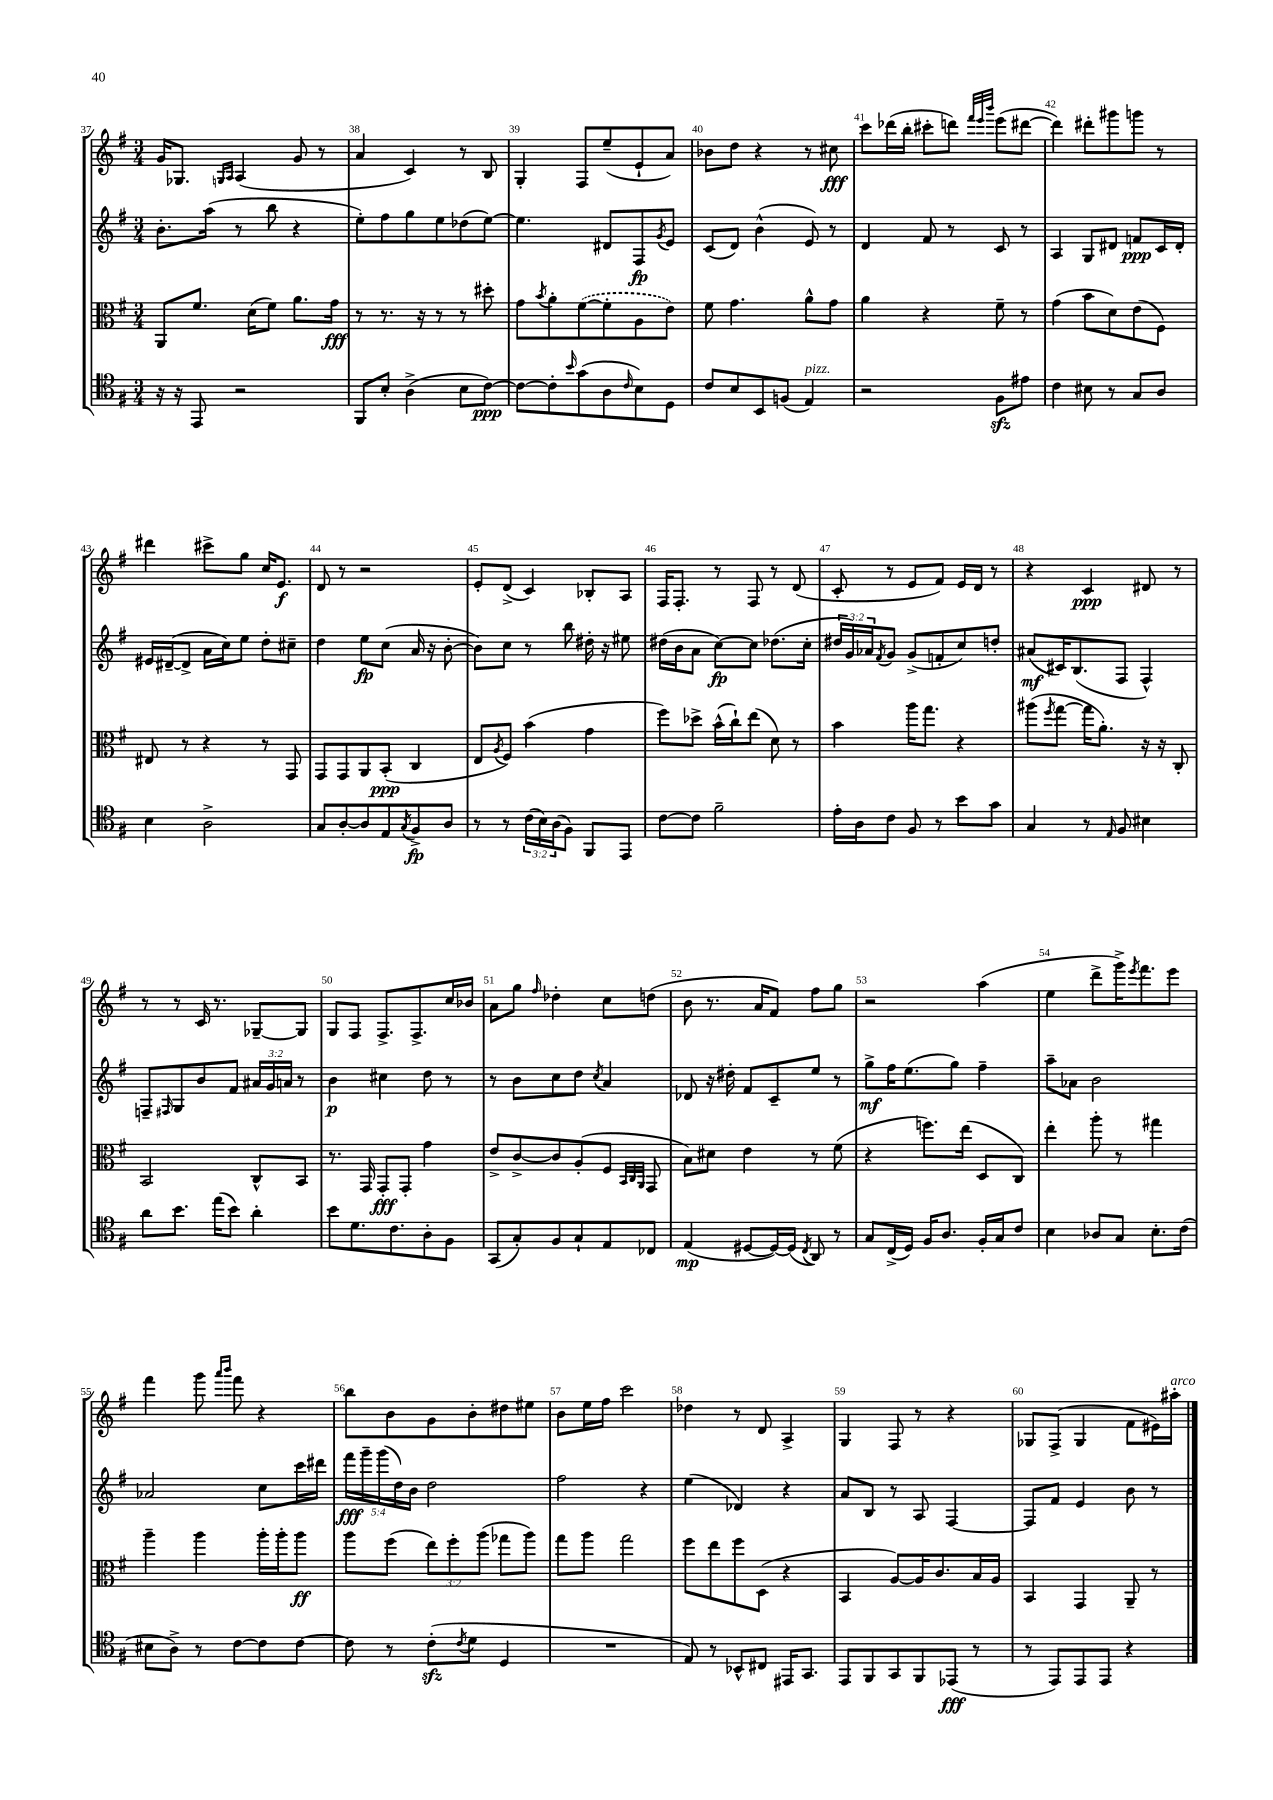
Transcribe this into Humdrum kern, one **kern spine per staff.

**kern	**dynam	**kern	**dynam	**kern	**dynam	**kern	**dynam
*part4	*part4	*part3	*part3	*part2	*part2	*part1	*part1
*staff4	*staff4	*staff3	*staff3	*staff2	*staff2	*staff1	*staff1
*clefC4	*	*clefC3	*	*clefG2	*	*clefG2	*
*k[f#]	*	*k[f#]	*	*k[f#]	*	*k[f#]	*
*M3/4	*	*M3/4	*	*M3/4	*	*M3/4	*
=37	=37	=37	=37	=37	=37	=37	=37
16r	.	8AA/L	.	8.b'\L	.	16g/KL	.
16r	.	.	.	.	.	8.G-X/J	.
8EE/	.	8.f#/J	.	.	.	.	.
.	.	.	.	(16aa\Jk	.	.	.
.	.	.	.	.	.	16qqGn/LL	.
.	.	.	.	.	.	16qqA/JJ	.
2r	.	.	.	8r	.	(4A/	.
.	.	(16d\KL	.	.	.	.	.
.	.	8f#\J)	.	8bb\	.	.	.
.	.	8.a\L	.	4r	.	8g/	.
.	.	.	.	.	.	8r	.
.	.	16g\Jk	fff	.	.	.	.
=38	=38	=38	=38	=38	=38	=38	=38
8FF#/L	.	8r	.	8ee'\L)	.	4a/	.
8B'/J	.	8.r	.	8ff#\	.	.	.
(4A^\	.	.	.	8gg\	.	4c/)	.
.	.	16r	.	.	.	.	.
.	.	8r	.	8ee\	.	.	.
8B\L	.	8r	.	(8dd-X\	.	8r	.
[8c\J)	ppp	8dd#X'\	.	[8ee\J)	.	8B/	.
=39	=39	=39	=39	=39	=39	=39	=39
8c\L_	.	8g\L	.	4.ee\]	.	4G'/	.
.	.	8qb/	.	.	.	.	.
8c'\]	.	8a'\	.	.	.	.	.
16qqb/	.	.	.	.	.	.	.
(8g\	.	([8f#\	.	.	.	8F#/L	.
8A\	.	8f#'\]	.	8d#X/L	.	(8ee~/	.
16qqc/	.	.	.	.	.	.	.
8B\)	.	8A\	.	8F#/	fp	8e`/	.
.	.	.	.	8qg/	.	.	.
8D\J	.	8e\J)	.	8e/J	.	8a/J)	.
=40	=40	=40	=40	=40	=40	=40	=40
8c/L	.	8f#\	.	(8c/L	.	8b-X\L	.
8B/	.	4.g\	.	8d/J)	.	8dd\J	.
8BB/	.	.	.	(4b^^\	.	4r	.
(8Fn/J	.	.	.	.	.	.	.
!LO:TX:a:i:t=pizz.	!	!	!	!	!	!	!
4E/)	.	8a^^\L	.	8e/)	.	8r	.
.	.	8g\J	.	8r	.	8cc#X\	fff
=41	=41	=41	=41	=41	=41	=41	=41
2r	.	4a\	.	4d/	.	8ccc\L	.
.	.	.	.	.	.	(16ddd-X\L	.
.	.	.	.	.	.	16bb'\JJ	.
.	.	4r	.	8f#/	.	8ccc#X'\L	.
.	.	.	.	8r	.	8dddn\J)	.
.	.	.	.	.	.	32qqfff#/LLL	.
.	.	.	.	.	.	32qqeee/	.
.	.	.	.	.	.	32qqbbb/JJJ	.
8F#zz\L	.	8f#~\	.	8c/	.	(8eee\L	.
8e#X\J	.	8r	.	8r	.	[8ddd#X\J	.
=42	=42	=42	=42	=42	=42	=42	=42
4c\	.	(4g\	.	4A/	.	4ddd#\])	.
8B#X\	.	8b\L	.	8G/L	.	8ddd#X'\L	.
8r	.	8d\)	.	8d#X/J	.	8ggg#X\	.
8G/L	.	(8e\	.	8fn/L	ppp	8gggn\J	.
8A/J	.	8F#\J)	.	16c/L	.	8r	.
.	.	.	.	16d#'/JJ	.	.	.
!!LO:LB:g=z
=43	=43	=43	=43	=43	=43	=43	=43
4B\	.	8E#X/	.	16e#X/LL	.	4ddd#X\	.
.	.	.	.	([16d#X~/J	.	.	.
.	.	8r	.	8d#^/J]	.	.	.
2A^\	.	4r	.	16a\LL	.	8ccc#X^\L	.
.	.	.	.	16cc\J)	.	.	.
.	.	.	.	8ee\J	.	8gg\J	.
.	.	8r	.	8dd'\L	.	16cc/KL	.
.	.	.	.	.	.	8.e/J	f
.	.	8GG/	.	8cc#X~\J	.	.	.
=44	=44	=44	=44	=44	=44	=44	=44
8G/L	.	8GG/L	.	4dd\	.	8d/	.
[8A'/	.	8GG/	.	.	.	8r	.
8A/]	.	8AA/	.	8ee\L	fp	2r	.
8E/	.	(8BB'/J	ppp	(8cc\J	.	.	.
8qG/	.	.	.	.	.	.	.
8F#^/	fp	4C/	.	16a/	.	.	.
.	.	.	.	16r	.	.	.
8A/J	.	.	.	[8b'\	.	.	.
=45	=45	=45	=45	=45	=45	=45	=45
8r	.	8E/L	.	8b\L])	.	8e'/L	.
.	.	8qA/	.	.	.	.	.
8r	.	8F#/J)	.	8cc\J	.	(8d^/J	.
(24c\LL	.	(4b\	.	8r	.	4c/)	.
24B\)	.	.	.	.	.	.	.
(24A\J	.	.	.	.	.	.	.
8F#\J)	.	.	.	8bb\	.	.	.
8FF#/L	.	4g\	.	16dd#X'\	.	8B-X'/L	.
.	.	.	.	16r	.	.	.
8EE/J	.	.	.	8ee#X\	.	8A/J	.
=46	=46	=46	=46	=46	=46	=46	=46
[8c\L	.	8ff#\L)	.	(16dd#X\LL	.	16F#/KL	.
.	.	.	.	16b\J	.	8.F#'/J	.
8c\J]	.	8dd-X^\J	.	8a\J	.	.	.
2f#~\	.	(16b^^\LL	.	[8cc\L)	fp	8r	.
.	.	16cc`\J)	.	.	.	.	.
.	.	(8ee\J	.	8cc\J]	.	8F#/	.
.	.	8d\)	.	(8.dd-X\L	.	8r	.
.	.	8r	.	.	.	(8d/	.
.	.	.	.	16cc'\Jk	.	.	.
=47	=47	=47	=47	=47	=47	=47	=47
16e'\LL	.	4b\	.	24dd#X/LL	.	8c'/	.
.	.	.	.	24g/)	.	.	.
16A\J	.	.	.	.	.	.	.
.	.	.	.	24a-X/J	.	.	.
.	.	.	.	8qf#/	.	.	.
8c\J	.	.	.	8g/J	.	8r	.
8F#/	.	16aa\KL	.	(8g^/L	.	8e/L	.
.	.	8.gg\J	.	.	.	.	.
8r	.	.	.	8fn'/	.	8f#/J)	.
8b\L	.	4r	.	8cc/)	.	16e/LL	.
.	.	.	.	.	.	16d/JJ	.
8g\J	.	.	.	8ddn'/J	.	8r	.
=48	=48	=48	=48	=48	=48	=48	=48
4G/	.	(8aa#X\L	.	(8a#X/L	mf	4r	.
.	.	8qff#/	.	.	.	.	.
.	.	[8gg\J	.	16c#X/K)	.	.	.
.	.	.	.	(8.B/	.	.	.
8r	.	16gg\KL]	.	.	.	4c/	ppp
.	.	8.a'\J)	.	.	.	.	.
16qqE/	.	.	.	.	.	.	.
8F#/	.	.	.	8F#/J	.	.	.
4B#X\	.	16r	.	4F#^^/)	.	8d#X/	.
.	.	16r	.	.	.	.	.
.	.	8C'/	.	.	.	8r	.
!!LO:LB:g=z
=49	=49	=49	=49	=49	=49	=49	=49
8a\L	.	2BB/	.	8Fn~/L	.	8r	.
.	.	.	.	16qqF#X/	.	.	.
8.b\J	.	.	.	8G/	.	8r	.
.	.	.	.	8b/	.	16c/	.
(16ee\KL	.	.	.	.	.	8.r	.
8b\J)	.	.	.	8f#/J	.	.	.
4a'\	.	8C^^/L	.	24a#X/LL	.	[8G-X~/L	.
.	.	.	.	24g/	.	.	.
.	.	.	.	24an/JJ	.	.	.
.	.	8BB/J	.	8r	.	8G-/J]	.
=50	=50	=50	=50	=50	=50	=50	=50
8b\L	.	8.r	.	4b\	p	8G/L	.
8.d\	.	.	.	.	.	8F#/J	.
.	.	16GG/	.	.	.	.	.
.	.	8GG'/L	fff	4cc#X\	.	8.F#^/L	.
8.c\	.	.	.	.	.	.	.
.	.	8GG'/J	.	.	.	.	.
.	.	.	.	.	.	8.F#^/	.
8A'\	.	4g\	.	8dd\	.	.	.
8F#\J	.	.	.	8r	.	16cc/L	.
.	.	.	.	.	.	16b-X/JJ	.
=51	=51	=51	=51	=51	=51	=51	=51
(8GG/L	.	8e^/L	.	8r	.	8a\L	.
8G'/)	.	[8c^/	.	8b\L	.	8gg\J	.
.	.	.	.	.	.	16qqff#/	.
8F#/	.	8c/]	.	8cc\	.	4dd-X'\	.
8G`/	.	(8A'/	.	8dd\J	.	.	.
.	.	.	.	8qcc/	.	.	.
8E/	.	8F#/J	.	4a/	.	8cc\L	.
.	.	32qqBB/LLL	.	.	.	.	.
.	.	32qqC/	.	.	.	.	.
.	.	32qqAA/JJJ	.	.	.	.	.
8C-X/J	.	8GG/	.	.	.	(8ddn\J	.
=52	=52	=52	=52	=52	=52	=52	=52
(4E/	mp	8B\L)	.	8d-X/	.	8b\	.
.	.	8d#X\J	.	16r	.	8.r	.
.	.	.	.	16dd#X'\	.	.	.
[8D#X/L	.	4e\	.	8f#/L	.	.	.
.	.	.	.	.	.	16a/KL	.
16D#/L_)	.	.	.	8c~/	.	8f#/J)	.
(16D#/JJ]	.	.	.	.	.	.	.
8qC/	.	.	.	.	.	.	.
8AA/)	.	8r	.	8ee/J	.	8ff#\L	.
8r	.	(8f#\	.	8r	.	8gg\J	.
=53	=53	=53	=53	=53	=53	=53	=53
8G/L	.	4r	.	8gg^\L	mf	2r	.
(16C^/L	.	.	.	16ff#\K	.	.	.
16D/JJ)	.	.	.	(8.ee\	.	.	.
16F#/KL	.	8.ffn\L)	.	.	.	.	.
8.A/J	.	.	.	.	.	.	.
.	.	.	.	8gg\J)	.	.	.
.	.	(16ee\Jk	.	.	.	.	.
16F#'/LL	.	8D/L	.	4ff#~\	.	(4aa\	.
16G/J	.	.	.	.	.	.	.
8c/J	.	8C/J)	.	.	.	.	.
=54	=54	=54	=54	=54	=54	=54	=54
4B\	.	4ee'\	.	8aa~\L	.	4ee\	.
.	.	.	.	8a-X\J	.	.	.
8A-X/L	.	8aa'\	.	2b\	.	8ddd^\L	.
8G/J	.	8r	.	.	.	16ggg^\K)	.
.	.	.	.	.	.	8qeee/	.
.	.	.	.	.	.	8.fff#\	.
8.B'\L	.	4gg#X\	.	.	.	.	.
.	.	.	.	.	.	8eee\J	.
(16c\Jk	.	.	.	.	.	.	.
!!LO:LB:g=z
=55	=55	=55	=55	=55	=55	=55	=55
8B#X\L	.	4aa~\	.	2a-X/	.	4fff#\	.
8A^\J)	.	.	.	.	.	.	.
8r	.	4aa\	.	.	.	8ggg\	.
.	.	.	.	.	.	16qqaaa/LL	.
.	.	.	.	.	.	16qqbbb/JJ	.
[8c\L	.	.	.	.	.	8fff#\	.
8c\]	.	16aa'\LL	.	8cc\L	.	4r	.
.	.	16aa'\J	.	.	.	.	.
[8c\J	.	8aa\J	ff	16ccc\L	.	.	.
.	.	.	.	16ddd#X\JJ	.	.	.
=56	=56	=56	=56	=56	=56	=56	=56
8c\]	.	8aa\L	.	20fff#\LL	fff	8bb\L	.
.	.	.	.	20ggg~\	.	.	.
.	.	.	.	(20ggg\	.	.	.
8r	.	(8ff#\J	.	.	.	8b\	.
.	.	.	.	20dd\)	.	.	.
.	.	.	.	20b\JJ	.	.	.
(8czz'\L	.	12ee\L)	.	2dd\	.	8g\	.
.	.	12ff#'\	.	.	.	.	.
8qc/	.	.	.	.	.	.	.
8d\J	.	.	.	.	.	8b'\	.
.	.	(12aa\J	.	.	.	.	.
4D/	.	8gg-X\L	.	.	.	8dd#X\	.
.	.	8aa\J)	.	.	.	8ee#X\J	.
=57	=57	=57	=57	=57	=57	=57	=57
2.r	.	8gg\L	.	2ff#\	.	8b\L	.
.	.	8aa\J	.	.	.	16ee\L	.
.	.	.	.	.	.	16ff#\JJ	.
.	.	2gg\	.	.	.	2ccc\	.
.	.	.	.	4r	.	.	.
=58	=58	=58	=58	=58	=58	=58	=58
8E/)	.	8ff#\L	.	(4ee\	.	4dd-X\	.
8r	.	8ee\	.	.	.	.	.
8BB-X^^/L	.	8ff#\	.	4d-X/)	.	8r	.
8C#X/J	.	(8D\J	.	.	.	8d/	.
16EE#X/KL	.	4r	.	4r	.	4A^/	.
8.GG/J	.	.	.	.	.	.	.
=59	=59	=59	=59	=59	=59	=59	=59
8EE/L	.	4BB/	.	8a/L	.	4G/	.
8FF#/	.	.	.	8B/J	.	.	.
8GG/	.	[8A/L)	.	8r	.	8F#/	.
8FF#/	.	16A/K]	.	8A/	.	8r	.
.	.	8.c/	.	.	.	.	.
(8EE-X/J	fff	.	.	[4F#/	.	4r	.
8r	.	16B/L	.	.	.	.	.
.	.	16A/JJ	.	.	.	.	.
=60	=60	=60	=60	=60	=60	=60	=60
8r	.	4BB/	.	8F#/L]	.	8G-X/L	.
8EE/L)	.	.	.	8f#/J	.	(8F#^/J	.
8EE/	.	4GG/	.	4e/	.	4G-/	.
8EE/J	.	.	.	.	.	.	.
4r	.	8AA~/	.	8b\	.	8f#\L	.
.	.	8r	.	8r	.	16e#X\L)	.
!	!	!	!	!	!	!LO:TX:a:i:t=arco	!
.	.	.	.	.	.	16aa#X'\JJ	.
==	==	==	==	==	==	==	==
*-	*-	*-	*-	*-	*-	*-	*-
